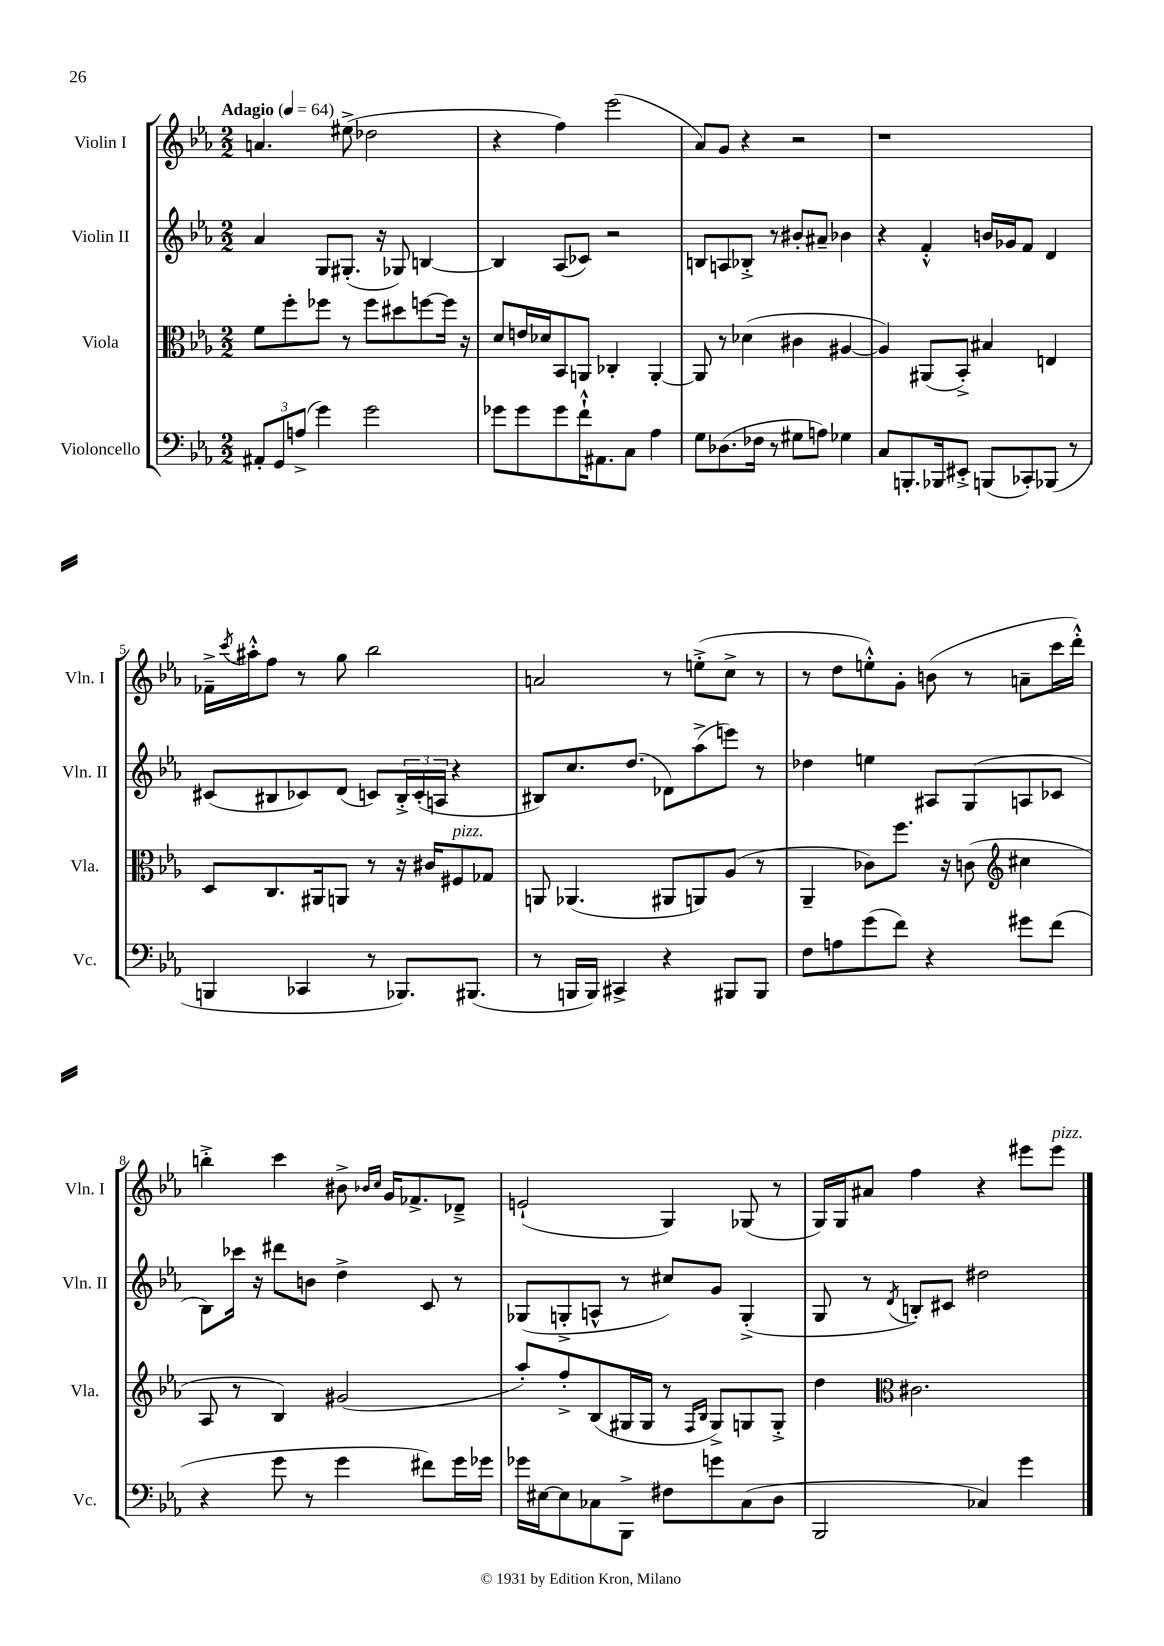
<<
\new StaffGroup <<
\new Staff = "s0" \with { instrumentName = "Violin I" shortInstrumentName = "Vln. I" } {
    \clef treble \key ees \major \numericTimeSignature \time 2/2 \tempo "Adagio" 4 = 64
    a'4. eis''8->( des''2 |
    r4 f''4) ees'''2( |
    aes'8) g'8 r4 r2 |
    r1 |
    fes'16---> \acciaccatura { c'''8 } ais''16-.-^ f''8 r8 g''8 bes''2 |
    a'2 r8 e''8-.->( c''8-> r8 |
    r8 d''8 e''8-.-^) g'8-. b'8( r8 a'8-- c'''16 d'''16-.-^) |
    b''4-.-> c'''4 bis'8-> \grace { bes'16 c''16 } g'16 fes'8.-> des'8---> |
    e'2-!( g4) ges8( r8 |
    g16) g16 ais'8 f''4 r4 eis'''8 eis'''8^\markup { \italic "pizz." } \bar "|." |
}
\new Staff = "s1" \with { instrumentName = "Violin II" shortInstrumentName = "Vln. II" } {
    \clef treble \key ees \major \numericTimeSignature \time 2/2
    aes'4 g8 gis8.-.( r16 ges8) b4~ |
    b4 aes8( ces'8) r2 |
    b8 a8 bes8-.-> r8 bis'8-. ais'8-- bes'4 |
    r4 f'4-.-^ b'16 ges'16 f'8 d'4 |
    cis'8( bis8 ces'8) d'8( c'8) \tuplet 3/2 { bis16-.-> c'16-.( a16 } r4 |
    bis8) c''8. d''8.( des'8) aes''8->( e'''8) r8 |
    des''4 e''4 ais8 g8( a8 ces'8 |
    bes8) ces'''16 r16 dis'''8 b'8 d''4-> c'8 r8 |
    ges8( g8-.-> a8-^ r8 cis''8) g'8 g4-.->( |
    g8 r8 \acciaccatura { d'8 } b8-.) cis'8 dis''2 \bar "|." |
}
\new Staff = "s2" \with { instrumentName = "Viola" shortInstrumentName = "Vla." } {
    \clef alto \key ees \major \numericTimeSignature \time 2/2
    f'8 f''8-. fes''8 r8 fes''8 dis''8 f''8~ f''16 r16 |
    d'8 e'16 des'16 bes,8 a,8 ces4-. a,4~-. |
    a,8 r8 des'4( cis'4 ais4~ |
    ais4) ais,8( bes,8-.->) bis4 e4 |
    d8 c8. ais,16 a,8 r8 r16 cis'16 fis8^\markup { \italic "pizz." } ges8 |
    a,8 aes,4.( ais,8 a,8) aes8( r8 |
    aes,4-- ces'8) f''8. r16 c'8( \clef treble cis''4 |
    aes8 r8 bes4) gis'2( |
    aes''8-.) f''8-.-> bes8( gis16 gis16 r8 \grace { f16 bes16 } gis8->) g8 g8-.-> |
    d''4 \clef alto cis'2. \bar "|." |
}
\new Staff = "s3" \with { instrumentName = "Violoncello" shortInstrumentName = "Vc." } {
    \clef bass \key ees \major \numericTimeSignature \time 2/2
    \tuplet 3/2 { ais,8-. g,8 a8->( } g'4) g'2 |
    ges'8 ges'8 ges'8 f'16-!-^ ais,8. c8 aes4 |
    g8 des8.( fes16 r8 gis8 a8) ges4 |
    c8 b,,8.-. bes,,16 eis,8-.-> b,,8( ces,8-.) bes,,8( r8 |
    b,,4 ces,4 r8 bes,,8.) bis,,8.( |
    r8 b,,16 b,,16) cis,4-> r4 bis,,8 bis,,8 |
    f8 a8 g'8( f'8) r4 gis'8 f'8( |
    r4 g'8 r8 g'4 fis'8) g'16 ges'16 |
    ges'16 eis16~ eis8 ces8 bes,,8-> fis8 g'8 ces8( d8 |
    bes,,2 ces4) g'4 \bar "|." |
}
>>
>>
